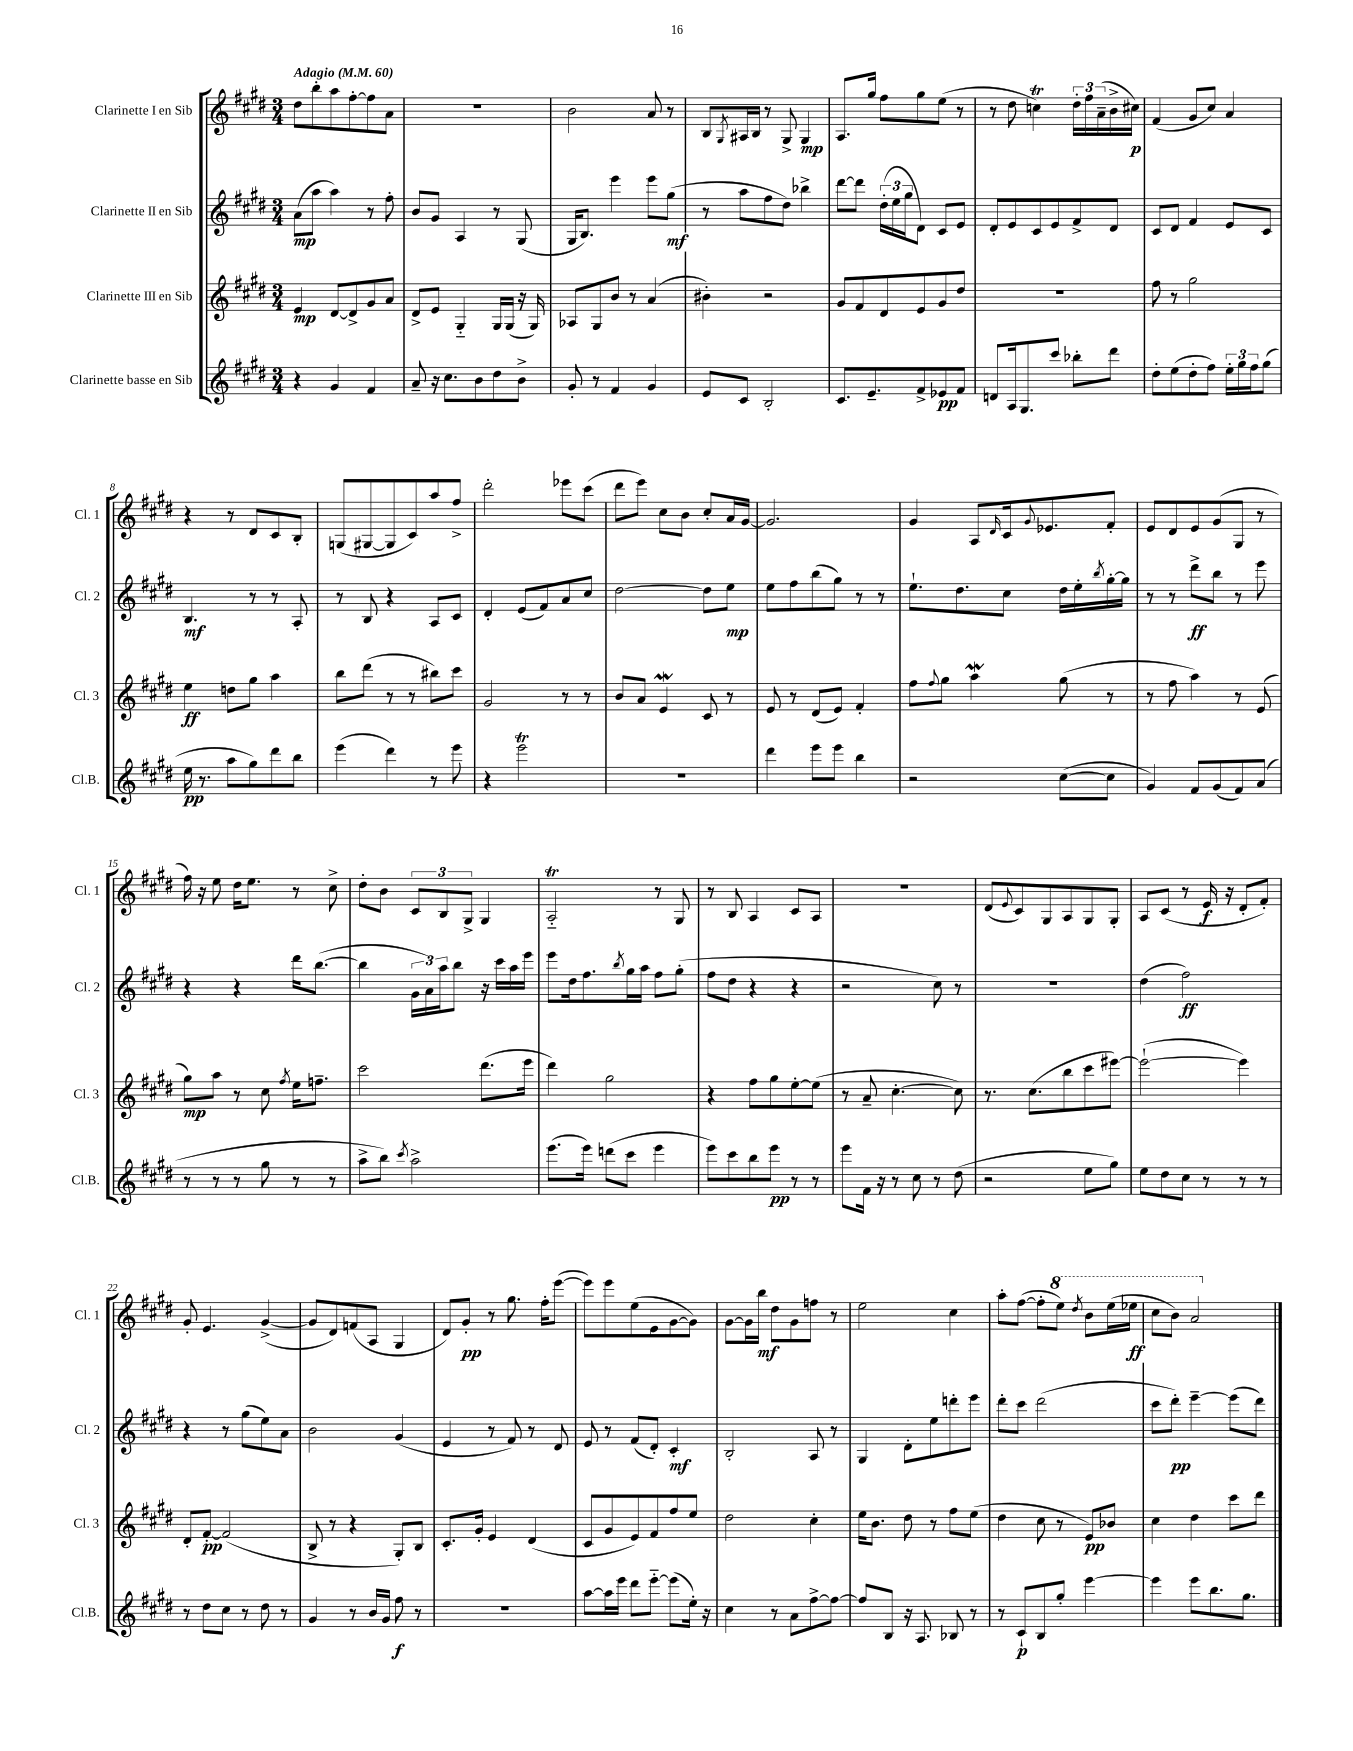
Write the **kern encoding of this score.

**kern	**dynam	**kern	**dynam	**kern	**dynam	**kern	**dynam
*part4	*part4	*part3	*part3	*part2	*part2	*part1	*part1
*staff4	*staff4	*staff3	*staff3	*staff2	*staff2	*staff1	*staff1
*I"Clarinette basse en Sib	*	*I"Clarinette III en Sib	*	*I"Clarinette II en Sib	*	*I"Clarinette I en Sib	*
*I'Cl.B.	*	*I'Cl. 3	*	*I'Cl. 2	*	*I'Cl. 1	*
*clefG2	*	*clefG2	*	*clefG2	*	*clefG2	*
*k[f#c#g#d#]	*	*k[f#c#g#d#]	*	*k[f#c#g#d#]	*	*k[f#c#g#d#]	*
*M3/4	*	*M3/4	*	*M3/4	*	*M3/4	*
*MM60	*	*MM60	*	*MM60	*	*MM60	*
=1	=1	=1	=1	=1	=1	=1	=1
!	!	!	!	!	!	!LO:TX:a:B:t=Adagio	!
4r	.	4e/	mp	(8a\L	mp	8dd#\L	.
.	.	.	.	8aa\J	.	8bb'\	.
4g#/	.	[8d#/L	.	4aa\)	.	8aa\	.
.	.	8d#^/]	.	.	.	[8ff#'\	.
4f#/	.	8g#/	.	8r	.	8ff#\]	.
.	.	8a/J	.	8ff#'\	.	8a\J	.
=2	=2	=2	=2	=2	=2	=2	=2
8a~/	.	8d#^/L	.	8b/L	.	2.r	.
16r	.	8e/J	.	8g#/J	.	.	.
8.cc#\L	.	.	.	.	.	.	.
.	.	4G#/	.	4A/	.	.	.
8b\	.	.	.	.	.	.	.
8dd#\	.	16G#/LL	.	8r	.	.	.
.	.	(16G#/JJ	.	.	.	.	.
8b^\J	.	16r	.	(8G#/	.	.	.
.	.	16G#/)	.	.	.	.	.
=3	=3	=3	=3	=3	=3	=3	=3
8g#'/	.	8A-X/L	.	16G#/KL	.	2b\	.
.	.	.	.	8.B/J)	.	.	.
8r	.	8G#/	.	.	.	.	.
4f#/	.	8b/J	.	4eee\	.	.	.
.	.	8r	.	.	.	.	.
4g#/	.	(4a/	.	8eee\L	.	8a/	.
.	.	.	.	(8gg#\J	mf	8r	.
=4	=4	=4	=4	=4	=4	=4	=4
8e/L	.	4b#X'\)	.	8r	.	8B/L	.
.	.	.	.	.	.	8qG#/	.
8c#/J	.	.	.	8aa\L	.	16A#X/L	.
.	.	.	.	.	.	16B/JJ	.
2B'/	.	2r	.	8ff#\	.	8r	.
.	.	.	.	8dd#\J)	.	8G#^/	.
.	.	.	.	4bb-X^\	.	4G#/	mp
=5	=5	=5	=5	=5	=5	=5	=5
8.c#/L	.	8g#/L	.	[8ddd#\L	.	8.A/L	.
.	.	8f#/	.	8ddd#\J]	.	.	.
8.e~/	.	.	.	.	.	16gg#/Jk	.
.	.	8d#/	.	(24dd#'\LL	.	8ff#\L	.
.	.	.	.	24ee\	.	.	.
.	.	.	.	24gg#\J	.	.	.
8f#^/	.	8e/	.	8d#\J)	.	8gg#\	.
8e-X/	pp	8g#/	.	8c#/L	.	(8ee\J	.
8f#/J	.	8dd#/J	.	8e/J	.	8r	.
=6	=6	=6	=6	=6	=6	=6	=6
8dn/L	.	2.r	.	8d#'/L	.	8r	.
16A/k	.	.	.	8e/	.	8dd#\	.
8.G#/	.	.	.	.	.	.	.
.	.	.	.	8c#/	.	4ccnT\)	.
8ccc#/J	.	.	.	8e/	.	.	.
8bb-X'\L	.	.	.	8f#^/	.	24dd#'\LL	.
.	.	.	.	.	.	24ff#\	.
.	.	.	.	.	.	(24a~\	.
8ddd#\J	.	.	.	8d#/J	.	16b^\	.
.	.	.	.	.	.	16cc#X\JJ)	p
=7	=7	=7	=7	=7	=7	=7	=7
8dd#'\L	.	8ff#\	.	8c#/L	.	(4f#/	.
(8ee\	.	8r	.	8d#/J	.	.	.
8dd#'\	.	2gg#\	.	4f#/	.	8g#/L	.
8ff#\J)	.	.	.	.	.	8cc#/J)	.
24ee'\LL	.	.	.	8e/L	.	4a/	.
24gg#\	.	.	.	.	.	.	.
24ff#\J	.	.	.	.	.	.	.
(8gg#\J	.	.	.	8c#/J	.	.	.
!!LO:LB:g=z
=8	=8	=8	=8	=8	=8	=8	=8
16ee\	pp	4ee\	ff	4.B/	mf	4r	.
8.r	.	.	.	.	.	.	.
8aa\L	.	8ddn\L	.	.	.	8r	.
8gg#\)	.	8gg#\J	.	8r	.	8d#/L	.
8ddd#\	.	4aa\	.	8r	.	8c#/	.
8bb\J	.	.	.	8A'/	.	8B'/J	.
=9	=9	=9	=9	=9	=9	=9	=9
(4eee\	.	8bb\L	.	8r	.	(8Gn/L	.
.	.	(8ddd#\J	.	8B/	.	[8G#X/	.
4ddd#\)	.	8r	.	4r	.	8G#/]	.
.	.	8r	.	.	.	8c#/)	.
8r	.	8bb#X\L)	.	8A/L	.	8aa/	.
8eee\	.	8ccc#\J	.	8c#/J	.	8ff#^/J	.
=10	=10	=10	=10	=10	=10	=10	=10
4r	.	2g#/	.	4d#'/	.	2ddd#'\	.
2eeeT\	.	.	.	(8e/L	.	.	.
.	.	.	.	8f#/)	.	.	.
.	.	8r	.	8a/	.	8eee-X\L	.
.	.	8r	.	8cc#/J	.	(8ccc#\J	.
=11	=11	=11	=11	=11	=11	=11	=11
2.r	.	8b/L	.	[2dd#\	.	8ddd#\L	.
.	.	8a/J	.	.	.	8eee\J)	.
.	.	4ew/	.	.	.	8cc#\L	.
.	.	.	.	.	.	8b\J	.
.	.	8c#/	.	8dd#\L]	.	8cc#'/L	.
.	.	8r	.	8ee\J	mp	16a/L	.
.	.	.	.	.	.	[16g#/JJ	.
=12	=12	=12	=12	=12	=12	=12	=12
4ddd#\	.	8e/	.	8ee\L	.	2.g#/]	.
.	.	8r	.	8ff#\	.	.	.
8eee\L	.	(8d#/L	.	(8bb\	.	.	.
8eee\J	.	8e/J)	.	8gg#\J)	.	.	.
4bb\	.	4f#'/	.	8r	.	.	.
.	.	.	.	8r	.	.	.
=13	=13	=13	=13	=13	=13	=13	=13
2r	.	8ff#\L	.	8.ee`\L	.	4g#/	.
.	.	8qqff#/	.	.	.	.	.
.	.	8gg#\J	.	.	.	.	.
.	.	.	.	8.dd#\	.	.	.
.	.	4aaw\	.	.	.	8A/L	.
.	.	.	.	.	.	16qqd#/	.
.	.	.	.	8cc#\J	.	16c#/k	.
.	.	.	.	.	.	8qqg#/	.
.	.	.	.	.	.	8.e-X/	.
([8cc#\L	.	(8gg#\	.	16dd#\LL	.	.	.
.	.	.	.	16ee'\	.	.	.
.	.	.	.	8qbb/	.	.	.
8cc#\J]	.	8r	.	[16gg#'\	.	8f#'/J	.
.	.	.	.	16gg#\JJ]	.	.	.
=14	=14	=14	=14	=14	=14	=14	=14
4g#/)	.	8r	.	8r	.	8e/L	.
.	.	8ff#\	.	8r	.	8d#/	.
8f#/L	.	4aa\)	.	8ddd#^\L	ff	8e/	.
(8g#/	.	.	.	8bb\J	.	(8g#/	.
8f#/)	.	8r	.	8r	.	8G#/J	.
(8a/J	.	(8e/	.	8eee\	.	8r	.
!!LO:LB:g=z
=15	=15	=15	=15	=15	=15	=15	=15
8r	.	8gg#\L)	mp	4r	.	16ff#\)	.
.	.	.	.	.	.	16r	.
8r	.	8aa\J	.	.	.	8ee\	.
8r	.	8r	.	4r	.	16dd#\KL	.
.	.	.	.	.	.	8.ee\J	.
8gg#\	.	8cc#\	.	.	.	.	.
.	.	8qff#/	.	.	.	.	.
8r	.	16ee\KL	.	16ddd#\KL	.	8r	.
.	.	8.ffn~\J	.	([8.bb\J	.	.	.
8r	.	.	.	.	.	8cc#^\	.
=16	=16	=16	=16	=16	=16	=16	=16
8aa^\L	.	2ccc#\	.	4bb\]	.	8dd#'\L	.
8bb\J)	.	.	.	.	.	8b\J	.
8qccc#/	.	.	.	.	.	.	.
2aa^\	.	.	.	24g#\LL	.	12c#/L	.
.	.	.	.	24a\)	.	.	.
.	.	.	.	24aa\J	.	12B/	.
.	.	.	.	8bb\J	.	.	.
.	.	.	.	.	.	12G#^/J	.
.	.	(8.ddd#\L	.	16r	.	4G#/	.
.	.	.	.	16ccc#\LL	.	.	.
.	.	.	.	16aa\	.	.	.
.	.	16eee\Jk	.	16eee\JJ	.	.	.
=17	=17	=17	=17	=17	=17	=17	=17
(8.eee\L	.	4ddd#\)	.	8eee\L	.	2AT/	.
.	.	.	.	16dd#\k	.	.	.
16eee\Jk)	.	.	.	8.ff#\	.	.	.
(8dddn\L	.	2gg#\	.	.	.	.	.
.	.	.	.	8qbb/	.	.	.
8ccc#\J	.	.	.	16gg#\L	.	.	.
.	.	.	.	16aa\JJ	.	.	.
4eee\	.	.	.	8ff#\L	.	8r	.
.	.	.	.	(8gg#'\J	.	8G#/	.
=18	=18	=18	=18	=18	=18	=18	=18
8eee\L)	.	4r	.	8ff#\L	.	8r	.
8ccc#\	.	.	.	8dd#\J	.	8B/	.
8bb\	.	8ff#\L	.	4r	.	4A/	.
8eee\J	pp	8gg#\	.	.	.	.	.
8r	.	[8ee'\	.	4r	.	8c#/L	.
8r	.	(8ee\J]	.	.	.	8A/J	.
=19	=19	=19	=19	=19	=19	=19	=19
8eee\L	.	8r	.	2r	.	2.r	.
16f#\Jk	.	8a~/	.	.	.	.	.
16r	.	.	.	.	.	.	.
8r	.	[4.cc#'\	.	.	.	.	.
8cc#\	.	.	.	.	.	.	.
8r	.	.	.	8cc#\)	.	.	.
(8dd#\	.	8cc#\])	.	8r	.	.	.
=20	=20	=20	=20	=20	=20	=20	=20
2r	.	8.r	.	2.r	.	(8d#/L	.
.	.	.	.	.	.	8qqe/	.
.	.	.	.	.	.	8c#/)	.
.	.	(8.cc#\L	.	.	.	.	.
.	.	.	.	.	.	8G#/	.
.	.	8bb\	.	.	.	8A/	.
8ee\L	.	8ccc#\	.	.	.	8G#/	.
8gg#\J)	.	[8eee#X\J)	.	.	.	8G#'/J	.
=21	=21	=21	=21	=21	=21	=21	=21
8ee\L	.	(2eee#`\_	.	(4dd#\	.	8A/L	.
8dd#\	.	.	.	.	.	(8c#/J	.
8cc#\J	.	.	.	2ff#\)	ff	8r	.
8r	.	.	.	.	.	16e/	f
.	.	.	.	.	.	16r	.
8r	.	4eee#\])	.	.	.	8d#'/L	.
8r	.	.	.	.	.	8f#'/J)	.
!!LO:LB:g=z
=22	=22	=22	=22	=22	=22	=22	=22
8r	.	8d#'/L	.	4r	.	8g#'/	.
8dd#\L	.	[8f#'/J	pp	.	.	4.e/	.
8cc#\J	.	(2f#/]	.	8r	.	.	.
8r	.	.	.	(8gg#\L	.	.	.
8dd#\	.	.	.	8ee\)	.	([4g#^/	.
8r	.	.	.	8a\J	.	.	.
=23	=23	=23	=23	=23	=23	=23	=23
4g#/	.	8B^/	.	2b\	.	8g#/L]	.
.	.	8r	.	.	.	8d#/)	.
8r	.	4r	.	.	.	(8fn/	.
16b/LL	.	.	.	.	.	8A/J	.
16g#/JJ	.	.	.	.	.	.	.
8ff#\	f	8G#'/L)	.	(4g#/	.	4G#/	.
8r	.	8B/J	.	.	.	.	.
=24	=24	=24	=24	=24	=24	=24	=24
2.r	.	8.c#'/L	.	4e/	.	8d#/L)	.
.	.	.	.	.	.	8g#'/J	pp
.	.	16g#'/Jk	.	.	.	.	.
.	.	4e/	.	8r	.	8r	.
.	.	.	.	8f#/)	.	8.gg#\	.
.	.	(4d#/	.	8r	.	.	.
.	.	.	.	.	.	16ff#'\KL	.
.	.	.	.	8d#/	.	([8eee\J	.
=25	=25	=25	=25	=25	=25	=25	=25
[8aa\L	.	8c#/L	.	8e/	.	8eee\L])	.
16aa\L]	.	8g#/	.	8r	.	8eee\	.
16eee\JJ	.	.	.	.	.	.	.
8ddd#\L	.	8e/)	.	(8f#/L	.	(8ee\	.
[8eee\J	.	8f#/	.	8d#'/J)	.	8e\	.
(8eee\L]	.	8ff#/	.	4c#'/	mf	[8g#\	.
16ee'\Jk)	.	8ee/J	.	.	.	8g#\J])	.
16r	.	.	.	.	.	.	.
=26	=26	=26	=26	=26	=26	=26	=26
4cc#\	.	2dd#\	.	2B'/	.	[8g#\L	.
.	.	.	.	.	.	16g#\L]	.
.	.	.	.	.	.	16bb\JJ	mf
8r	.	.	.	.	.	8dd#\L	.
8a\L	.	.	.	.	.	8g#\	.
[8ff#^\	.	4cc#'\	.	8A/	.	8ffn\J	.
8ff#\J_	.	.	.	8r	.	8r	.
=27	=27	=27	=27	=27	=27	=27	=27
8ff#/L]	.	16ee\KL	.	4G#/	.	2ee\	.
.	.	8.b\J	.	.	.	.	.
8B/J	.	.	.	.	.	.	.
16r	.	8dd#\	.	8d#'\L	.	.	.
8.A/	.	.	.	.	.	.	.
.	.	8r	.	8ee\	.	.	.
8B-X/	.	8ff#\L	.	8dddn'\	.	4cc#\	.
8r	.	(8ee\J	.	8eee\J	.	.	.
=28	=28	=28	=28	=28	=28	=28	=28
8r	.	4dd#\	.	8ddd#'\L	.	8aa'\L	.
8c#`/L	p	.	.	8ccc#\J	.	([8ff#\J	.
8B/	.	8cc#\	.	(2ddd#\	.	8ff#'\L]	.
*	*	*	*	*	*	*8va	*
8gg#'/J	.	8r	.	.	.	8eee\J)	.
.	.	.	.	.	.	8qddd#/	.
[4eee\	.	8e/L)	pp	.	.	8bb\L	.
.	.	8b-X/J	.	.	.	(16eee\L	.
.	.	.	.	.	.	16eee-X\JJ	ff
=29	=29	=29	=29	=29	=29	=29	=29
4eee\]	.	4cc#\	.	8ccc#\L	.	8ccc#\L	.
.	.	.	.	8ddd#'\J)	pp	8bb\J)	.
8eee\L	.	4dd#\	.	[4eee~\	.	2aa/	.
8.bb\	.	.	.	.	.	.	.
.	.	8ccc#\L	.	(8eee\L]	.	.	.
8.gg#\J	.	.	.	.	.	.	.
.	.	8ddd#\J	.	8ddd#\J)	.	.	.
*	*	*	*	*	*	*X8va	*
==	==	==	==	==	==	==	==
*-	*-	*-	*-	*-	*-	*-	*-
